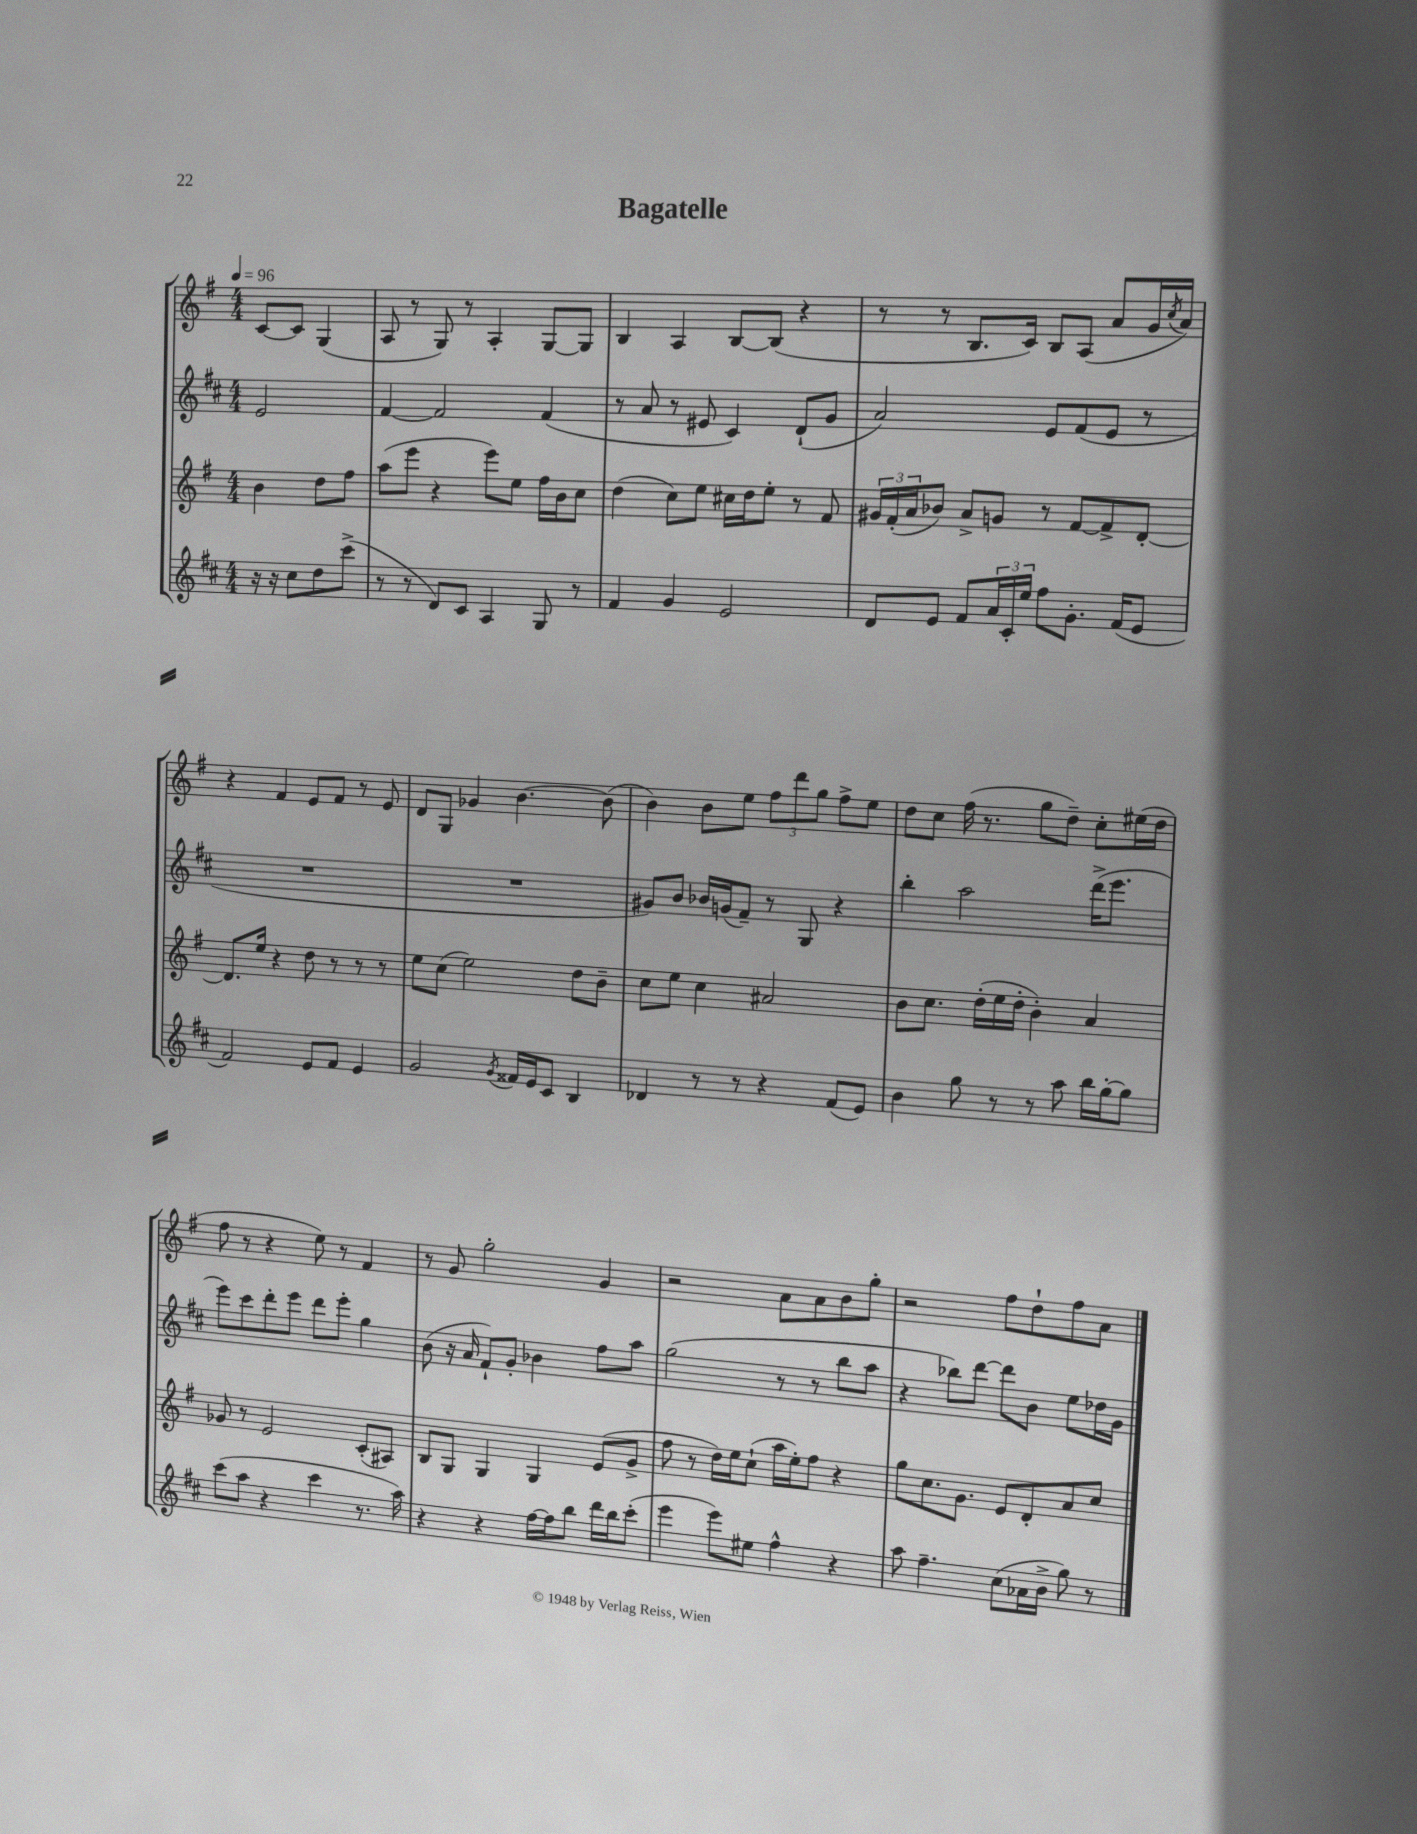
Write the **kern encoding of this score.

**kern	**kern	**kern	**kern
*staff4	*staff3	*staff2	*staff1
*clefG2	*clefG2	*clefG2	*clefG2
*k[f#c#]	*k[f#]	*k[f#c#]	*k[f#]
*M4/4	*M4/4	*M4/4	*M4/4
*MM96	*MM96	*MM96	*MM96
16r	4b	2e	[8c
16r	.	.	.
8cc#	.	.	8c]
8dd	8dd	.	(4G
(8ccc#^	8ff#	.	.
=	=	=	=
8r	(8aa	[4f#	8A
8r	8eee	.	8r
8d)	4r	2f#]	8G)
8c#	.	.	8r
4A	8eee)	.	4A'
.	8ee	.	.
8G	16ff#	(4f#	[8G
.	16b	.	.
8r	8cc	.	8G]
=	=	=	=
4f#	(4dd	8r	4B
.	.	8a	.
4g	8cc)	8r	4A
.	8ee	8e#	.
2e	16cc#	4c#)	[8B
.	16dd	.	.
.	8ee'	.	(8B]
.	8r	(8d`	4r
.	8f#	8g	.
=	=	=	=
8d	24g#	2a)	8r
.	(24f#'	.	.
.	24a	.	.
8e	8b-)	.	8r
8f#	8a^	.	8.B
24a	8g	.	.
24c#'	.	.	.
.	.	.	16c)
24ee	.	.	.
8ff#	8r	8e	8B
8.g'	[8f#	(8f#	(8A
.	8f#^]	8e	8a
(16f#	.	.	.
8e	[8d'	8r	16g
.	.	.	8qcc
.	.	.	16a)
=	=	=	=
2f#)	8.d]	1r	4r
.	16ee	.	.
.	4r	.	4f#
8e	8dd	.	8e
8f#	8r	.	8f#
4e	8r	.	8r
.	8r	.	8e
=	=	=	=
2g	8ee	1r	8d
.	(8cc	.	8G
.	2ee)	.	4g-
8qg	.	.	.
16f##	.	.	[4.b
16e	.	.	.
8c#	.	.	.
4B	8dd	.	.
.	8b~	.	(8b]
=	=	=	=
4d-	8cc	8g#)	4b)
.	8ee	8b	.
8r	4cc	16b-	8b
.	.	(16g	.
8r	.	8f#~)	8ee
4r	2a#	8r	12ff#
.	.	.	12ddd
.	.	8G	.
.	.	.	12gg
(8f#	.	4r	8ff#^
8e)	.	.	8ee
=	=	=	=
4b	8b	4bb'	8dd
.	8.cc	.	8cc
8gg	.	2aa	(16ff#
.	(16dd'	.	8.r
8r	16ee	.	.
.	16dd'	.	.
8r	4b')	.	8gg
8aa	.	.	8dd~)
16bb	4a	(16ddd^	8cc'
[16gg'	.	8.eee	.
8gg]	.	.	(16ee#
.	.	.	16dd
=	=	=	=
(8ccc#	8g-	8eee)	8ff#
8aa	8r	8ccc#	8r
4r	2e	8ddd'	4r
.	.	8eee	.
4ccc#	.	8ddd	8ee)
.	.	8eee'	8r
8.r	(8c'	4gg	4f#
.	8A#)	.	.
16aa)	.	.	.
=	=	=	=
4r	8B	(8b	8r
.	8G	16r	8g
.	.	16a	.
4r	4G	8f#`)	2gg'
.	.	8g'	.
[16ff#	4G	4b-	.
16ff#]	.	.	.
8bb	.	.	.
16ddd	(8e	8ff#	4g
16bb	.	.	.
(8ccc#'	8g^	8aa	.
=	=	=	=
4eee	8ff#	(2gg	2r
.	8r	.	.
8eee)	16dd)	.	.
.	16ee	.	.
8ee#	(8cc`	.	.
4ff#^^	16aa	8r	8a
.	16ee')	.	.
.	8ff#	8r	8a
4r	4r	8bb	8b
.	.	8aa	8gg'
=	=	=	=
8aa	8gg	4r	2r
4.ff#~	8.cc	.	.
.	.	8bb-)	.
.	8.g	.	.
.	.	[8ddd	.
(8cc#	8e	8ddd]	8ff#
16a-	8d'	8b	8dd`
16b^	.	.	.
8gg)	8a	8ee	8ff#
8r	8cc	16dd-	8a
.	.	16g	.
==	==	==	==
*-	*-	*-	*-
